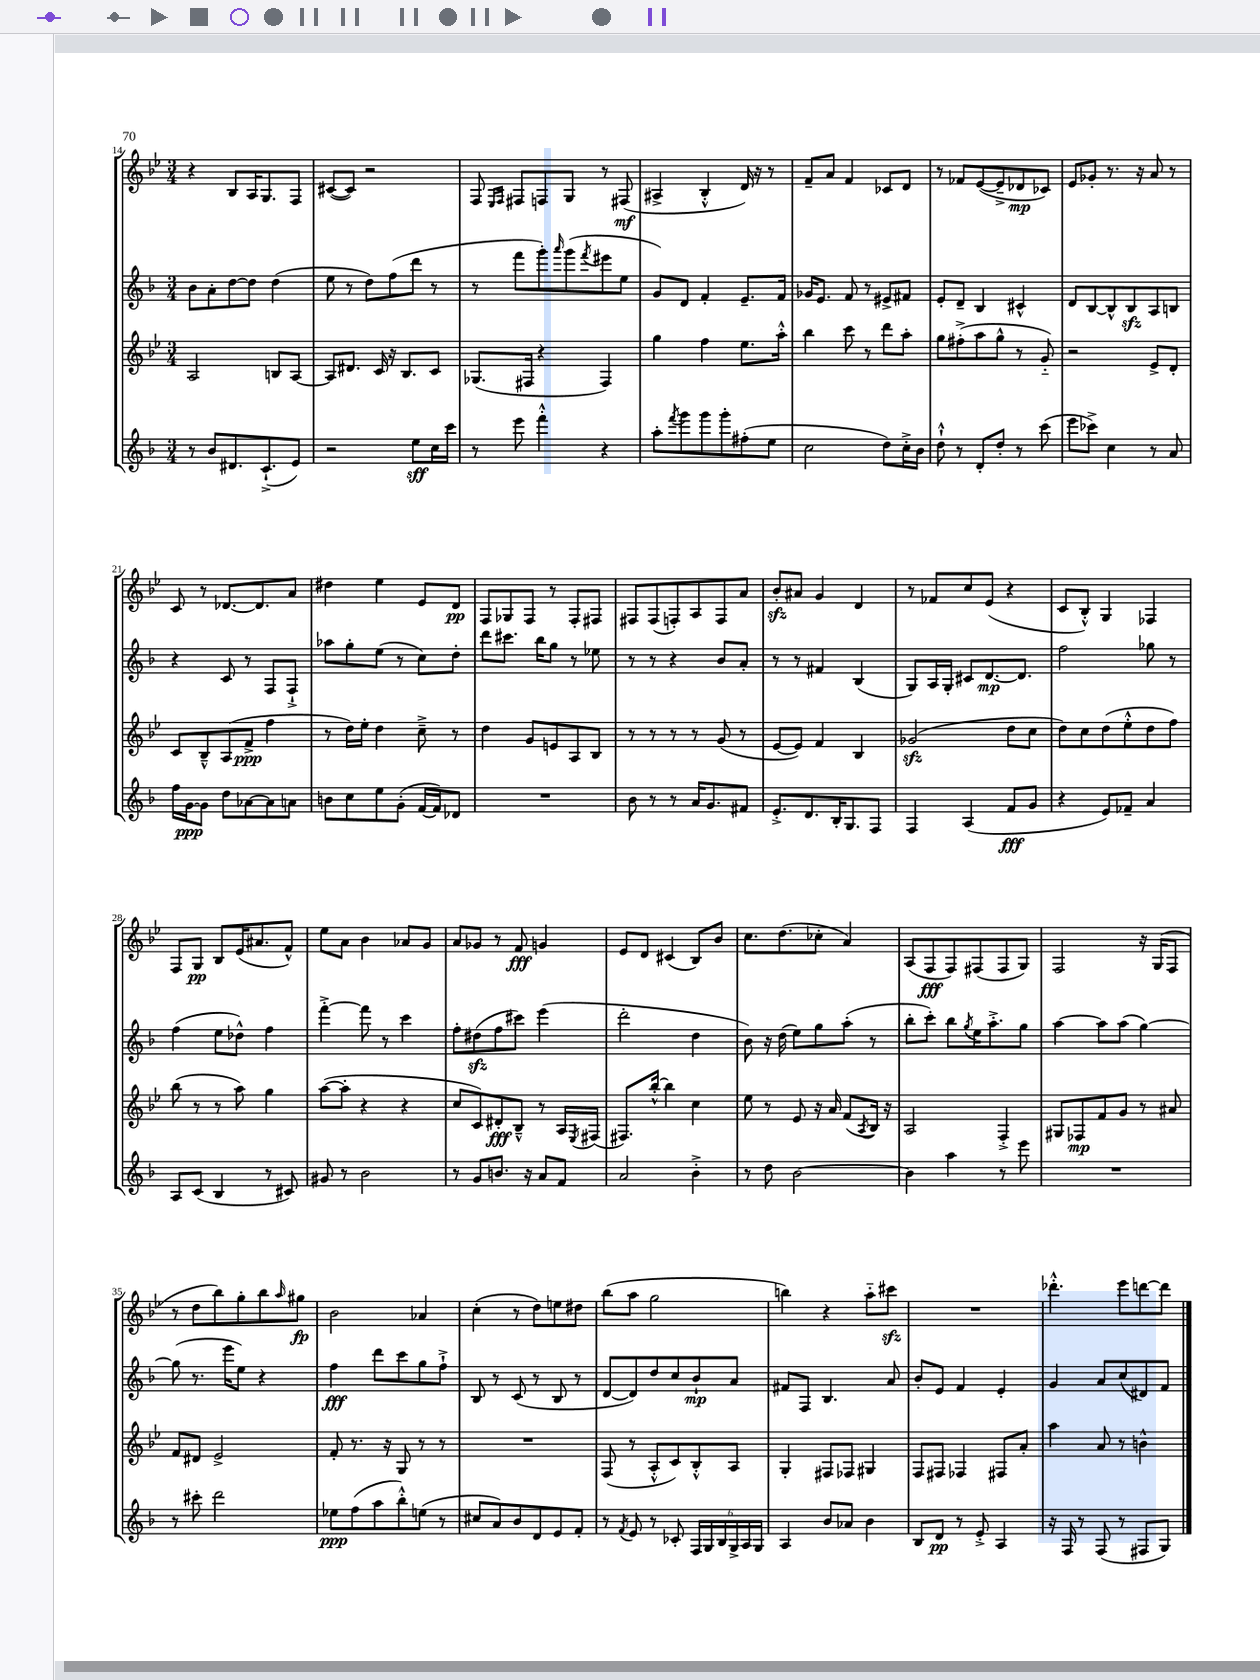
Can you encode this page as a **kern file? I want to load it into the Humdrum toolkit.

**kern	**kern	**kern	**kern
*staff4	*staff3	*staff2	*staff1
*clefG2	*clefG2	*clefG2	*clefG2
*k[b-]	*k[b-e-]	*k[b-]	*k[b-e-]
*M3/4	*M3/4	*M3/4	*M3/4
8r	2A	8b-	4r
8b-	.	8a'	.
8.d#	.	[8dd	8B-
.	.	8dd]	16A
(8.c`^	.	.	8.G
.	8B	(4dd	.
8e)	[8A	.	8F
=	=	=	=
2r	8A]	8ee	([8c#
.	8.d#	8r	8c#])
.	.	8dd)	2r
.	16c	.	.
.	16r	(8ff	.
.	8.B-	.	.
8ee	.	8ddd	.
16cc	8c	8r	.
16ccc	.	.	.
=	=	=	=
8r	(8.G-	8r	8F
.	.	.	16qqE-
.	.	.	16qqF
8eee	.	8fff	8F#
.	16F#	.	.
4fff'^^	4r	8ggg')	8F
.	.	16qqaaa	.
.	.	(8ggg	8G
.	.	8qfff	.
4r	4F#)	8eee#	8r
.	.	8ee	(8F#
=	=	=	=
8aa'	4gg	8g)	4A#^
8qfff	.	.	.
8ggg	.	8d	.
8ggg	4ff	4f'	4B-'^^
8ggg'	.	.	.
(8ff#'	8.ee-	8.e~	16d)
.	.	.	16r
8ee	.	.	8r
.	16aa'^^	16f	.
=	=	=	=
2cc	4bb-	16g-	8f~
.	.	8.e	.
.	.	.	8a
.	8ccc	8f	4f
.	8r	8r	.
8dd)	8ddd	8e#^	8c-
16cc'^	8aa'	8f#	8d
16b-	.	.	.
=	=	=	=
8dd`^^	8gg	8e'	8r
8r	(8ff#'^	8d~	8f-
8d'	8aa	4B-	([8e-
8dd'	8gg^^	.	8e-~^]
8r	8r	4c#^^	8d-
(8ccc	8g'~)	.	8c-)
=	=	=	=
8eee	2r	8d	8e-
8ccc-^)	.	[8B-	8g-'
4cc	.	8B-^^]	8.r
.	.	8B-	.
.	.	.	16r
8r	8e-^	8A	8a
8a	8d'	8B	8r
=	=	=	=
16ff	8c	4r	8c
[16g	.	.	.
8g]	8B-~^^	.	8r
8dd	(8A	8c	[8.d-
[8a-	8f^	8r	.
.	.	.	8.d-]
8a-]	4ff	8F	.
8a	.	8F`^	8a
=	=	=	=
8b	8r	8aa-	4dd#
8cc	16dd)	8gg'	.
.	16ee-'	.	.
8ee	4dd	(8ee	4ee-
(8g'	.	8r	.
[16f	8cc~^	8cc)	8e-
16f])	.	.	.
8d-	8r	8dd'	8d
=	=	=	=
2.r	4dd	8ddd	8F
.	.	8.ccc#	8G-
.	8g	.	8F
.	.	16bb-	.
.	8e	8gg	8r
.	8A	8r	8F'
.	8B-	8ee-	8F#
=	=	=	=
8b-	8r	8r	8F#
8r	8r	8r	(8F#
8r	8r	4r	8F')
16a	8r	.	8A
8.g	.	.	.
.	(8g	8b-	8F
8f#	8r	8a'	8a
=	=	=	=
8.e'^	[8e-	8r	8b-'
.	8e-])	8r	8a#
8.d	.	.	.
.	4f	4f#	4g
16B-'	.	.	.
8.G	.	.	.
.	4B-	(4B-	4d
8F	.	.	.
=	=	=	=
4F	(2g-	8G)	8r
.	.	16A	8f-
.	.	16G'	.
(4A	.	8c#	8cc
.	.	[8.d	(8e-
8f	8dd	.	4r
.	.	8.d]	.
8g	8cc	.	.
=	=	=	=
4r	8dd)	2ff	8c
.	8cc	.	8B-'^^)
8e)	(8dd	.	4G
8f-~	8ee-'^^	.	.
4a	8dd	8gg-	4F-
.	8ff)	8r	.
=	=	=	=
8A	(8bb-	(4ff	8F
(8c	8r	.	8G
4B-	8r	8ee	8B-
.	8aa)	8dd-^^)	(16e-
.	.	.	8.a#
8r	4gg	4ff	.
8c#)	.	.	8f^^)
=	=	=	=
8g#	([8aa	[4fff'^	8ee-
8r	8aa']	.	8a
2b-	4r	8fff]	4b-
.	.	8r	.
.	4r	4ccc	8a-
.	.	.	8g
=	=	=	=
8r	8cc	8ff'	8a
8g	8c)	(8dd#	8g-
8.b	8d#'	8ff	8r
.	8B-~^^	8ccc#)	8f
16r	.	.	.
8a	8r	(4eee	4g
8f	16A	.	.
.	8qE-	.	.
.	(16F#	.	.
=	=	=	=
2a	8.F#)	2ddd'	8e-
.	.	.	8d
.	[16bb-'^^	.	.
.	4bb-]	.	(4c#
4b-'^	4cc	4dd	8B-)
.	.	.	8b-
=	=	=	=
8r	8ee-	8b-)	8.cc
8dd	8r	16r	.
.	.	(16dd	(8.dd
[2b-	8e-	8ee)	.
.	16r	8gg	8cc-'
.	16a	.	.
.	(8f	(8aa'	4a)
.	8qA	.	.
.	16B-)	8r	.
.	16r	.	.
=	=	=	=
4b-]	2A	8bb-'	(8A
.	.	8ccc')	8F
4aa	.	8bb-	8F)
.	.	8qgg	.
.	.	16ee	(8F#
.	.	8.aa'^	.
8r	4F'^	.	8F#
8eee	.	8gg	8G)
=	=	=	=
2.r	8G#	[4aa	2F
.	8F-	.	.
.	8f	8aa]	.
.	8g	(8aa	.
.	8r	[4gg)	16r
.	.	.	(16G
.	8a#	.	8F
=	=	=	=
8r	8f	(8gg]	8r
8ccc#'	8d#	8.r	8dd
2ddd	2e-^	.	8bb-)
.	.	16eee	.
.	.	8ee)	8gg'
.	.	4r	8bb-
.	.	.	16qqaa
.	.	.	8gg#
=	=	=	=
8ee-	8f'	4ff	2b-
(8ff	8.r	.	.
8aa	.	8ddd	.
.	16r	.	.
8bb-'^^)	8G	8ccc	.
(8ee	8r	8gg	4a-
8r	8r	8ff`^	.
=	=	=	=
8cc#	2.r	8B-	(4cc'
8a)	.	8r	.
8b-	.	(8c	8r
8d	.	8r	8dd)
8e	.	8B-	8ee
8f'	.	8r	8dd#
=	=	=	=
8r	(8F	[8d	(8bb-
8qf	.	.	.
8e	8r	8d])	8aa
8r	8A'^^	8dd	2gg
8c-'	8c)	8cc	.
24F	8B-'^^	8b-`	.
24G	.	.	.
24B-	.	.	.
24G^	8A	8a	.
24A	.	.	.
24G	.	.	.
=	=	=	=
4A	4G'	8f#	4bb)
.	.	8F	.
8b-	8F#	4.B-	4r
8a-	8F-	.	.
4b-	4G#	.	8aa'~
.	.	8a	8ccc#
=	=	=	=
8B-	8F	8b-'	2.r
8d	8F#	8e	.
8r	4F-	4f	.
8e'^	.	.	.
4A	8F#	4e'	.
.	8a'	.	.
=	=	=	=
16r	4aa	4g	4.ddd-'^^
16F	.	.	.
8r	.	.	.
(8F	8a	8a	.
8r	8r	(8cc	8eee-
8F#	4b^^	8d#)	[8ddd
8G)	.	8f	8ddd]
==	==	==	==
*-	*-	*-	*-
